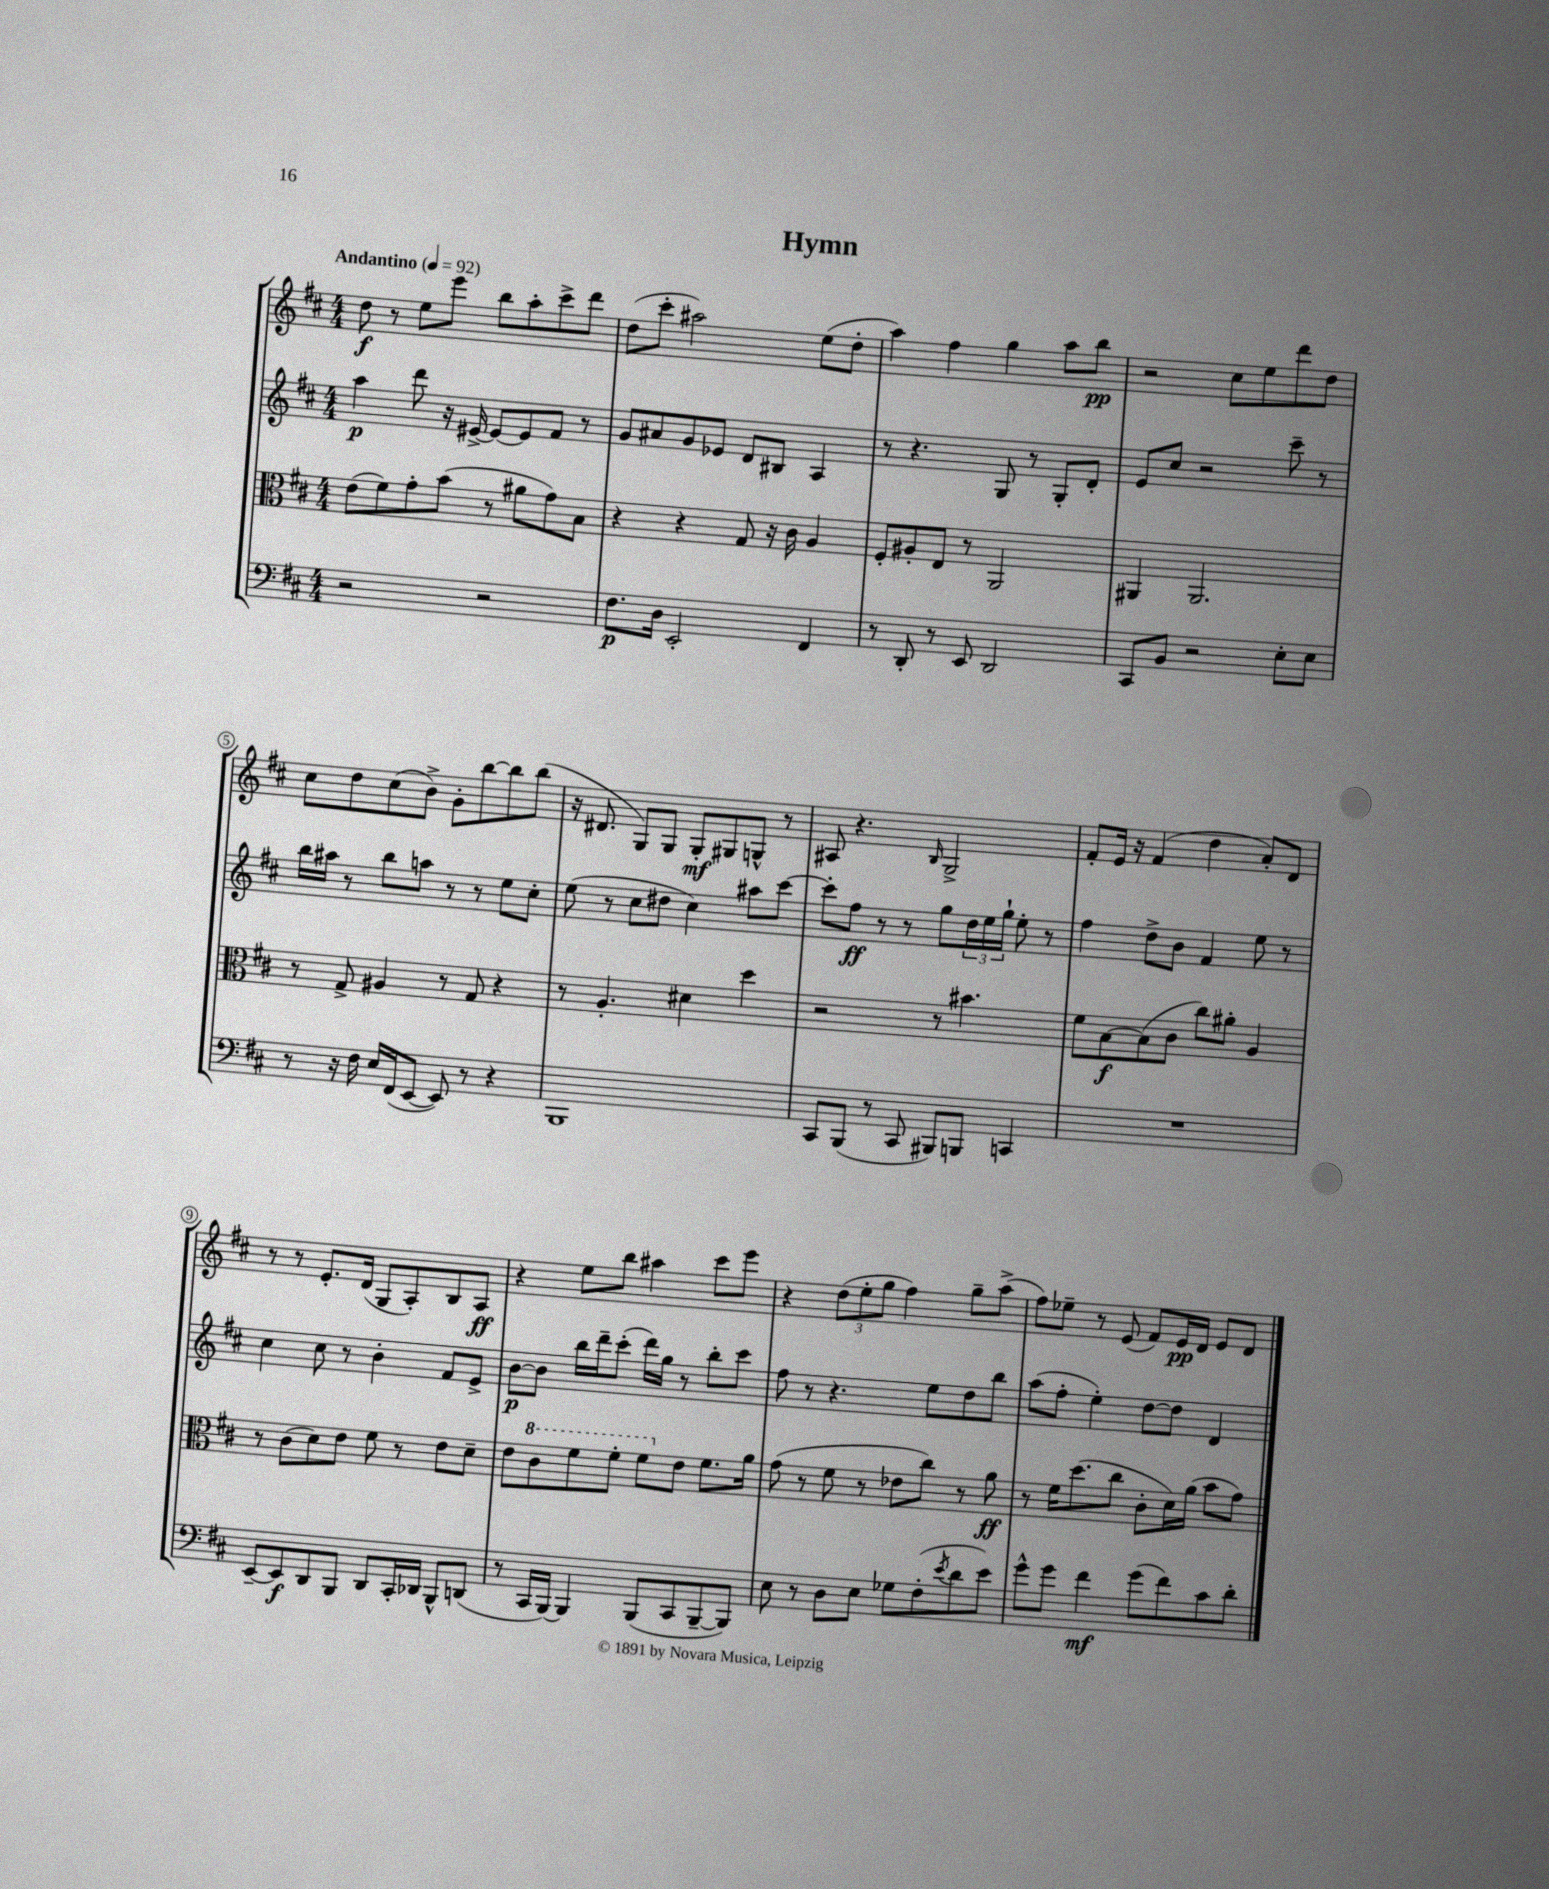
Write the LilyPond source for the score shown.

\header { title = "Hymn" }
<<
\new StaffGroup <<
\new Staff = "s0" {
    \clef treble \key d \major \numericTimeSignature \time 4/4 \tempo "Andantino" 4 = 92
    d''8\f r8 e''8 e'''8 b''8 a''8-. cis'''8-> d'''8 |
    d''8( cis'''8-. ais''2) e''8( d''8-. |
    a''4) fis''4 g''4 a''8 b''8\pp |
    r2 cis''8 e''8 d'''8 d''8 |
    cis''8 d''8 cis''8( b'8->) g'8-. b''8~ b''8 b''8( |
    r16 dis'8. g8) g8 g8-.\mf gis8 g8-^ r8 |
    ais8 r4. \grace { b16 } g2-> |
    fis'8-. e'16 r16 fis'4( d''4 a'8-.) d'8 |
    r8 r8 e'8.-. d'16( g8 a8-.) b8 a8\ff |
    r4 e''8 b''8 ais''4 cis'''8 e'''8 |
    r4 \tuplet 3/2 { d''8( e''8-. g''8 } fis''4) g''8-- a''8->( |
    fis''8) ees''8-- r8 e'8( fis'8) e'16\pp d'16 e'8 d'8 \bar "|." |
}
\new Staff = "s1" {
    \clef treble \key d \major \numericTimeSignature \time 4/4
    a''4\p d'''8 r16 eis'16~-> eis'8~ eis'8 fis'8 r8 |
    g'8 ais'8 g'8 ees'8 d'8 bis8 a4 |
    r8 r4. g8 r8 g8-. d'8-. |
    e'8 cis''8 r2 cis'''8-- r8 |
    b''16 ais''16 r8 b''8 a''8 r8 r8 e''8 cis''8-. |
    e''8( r8 cis''8 dis''8 cis''4) ais''8 cis'''8~ |
    cis'''8-. fis''8\ff r8 r8 g''8 \tuplet 3/2 { d''16 e''16 g''16-! } e''8-. r8 |
    fis''4 d''8-> b'8 fis'4 e''8 r8 |
    cis''4 cis''8 r8 b'4-. fis'8 e'8-> |
    b'8~\p b'8 b''16 d'''16-- cis'''8-.( d'''16) g''16 r8 b''8-. cis'''8 |
    fis''8 r8 r4. e''8 d''8 b''8 |
    a''8( fis''8-. e''4-.) d''8~ d''8 d'4 \bar "|." |
}
\new Staff = "s2" {
    \clef alto \key d \major \numericTimeSignature \time 4/4
    e'8( fis'8) g'8-. b'8( r8 ais'8 g'8) b8 |
    r4 r4 g8 r16 cis'16 a4 |
    fis8-. ais8-. e8 r8 a,2 |
    ais,4 ais,2. |
    r8 g8-> ais4 r8 g8 r4 |
    r8 a4.-. dis'4 d''4 |
    r2 r8 bis'4. |
    fis'8 b8~\f b8( cis'8 cis''8) ais'8-. a4 |
    r8 cis'8( d'8) e'8 fis'8 r8 e'8 d'8-- |
    e'8 \ottava #1 cis''8 fis''8 fis''8-. fis''8 \ottava #0 e'8 fis'8. a'16 |
    g'8( r8 fis'8 r8 ees'8 cis''8) r8 a'8\ff |
    r8 fis'16 d''8.( cis''8 cis'8-. d'16) a'16( b'8 g'8) \bar "|." |
}
\new Staff = "s3" {
    \clef bass \key d \major \numericTimeSignature \time 4/4
    r2 r2 |
    fis8.\p d16 e,2-. fis,4 |
    r8 d,8-. r8 e,8 d,2 |
    cis,8 b,8 r2 e8-. e8 |
    r8 r16 fis16 e16 fis,16( e,8~ e,8) r8 r4 |
    b,,1 |
    cis,8 b,,8( r8 cis,8 bis,,8) b,,8 c,4 |
    R1 |
    e,8~-- e,8\f d,8 b,,8 d,8 cis,16-. des,16 b,,8-^ d,8( |
    r8 cis,16 b,,16~) b,,4 b,,8( cis,8 b,,8~-- b,,8) |
    e8 r8 d8 e8 ges8 fis8-.( \acciaccatura { e'8 } d'8 e'8) |
    g'8-^ g'8 fis'4\mf g'8( fis'8) cis'8 d'8-. \bar "|." |
}
>>
>>
\layout { \context { \Score \override BarNumber.stencil = #(make-stencil-circler 0.1 0.3 ly:text-interface::print) } }
